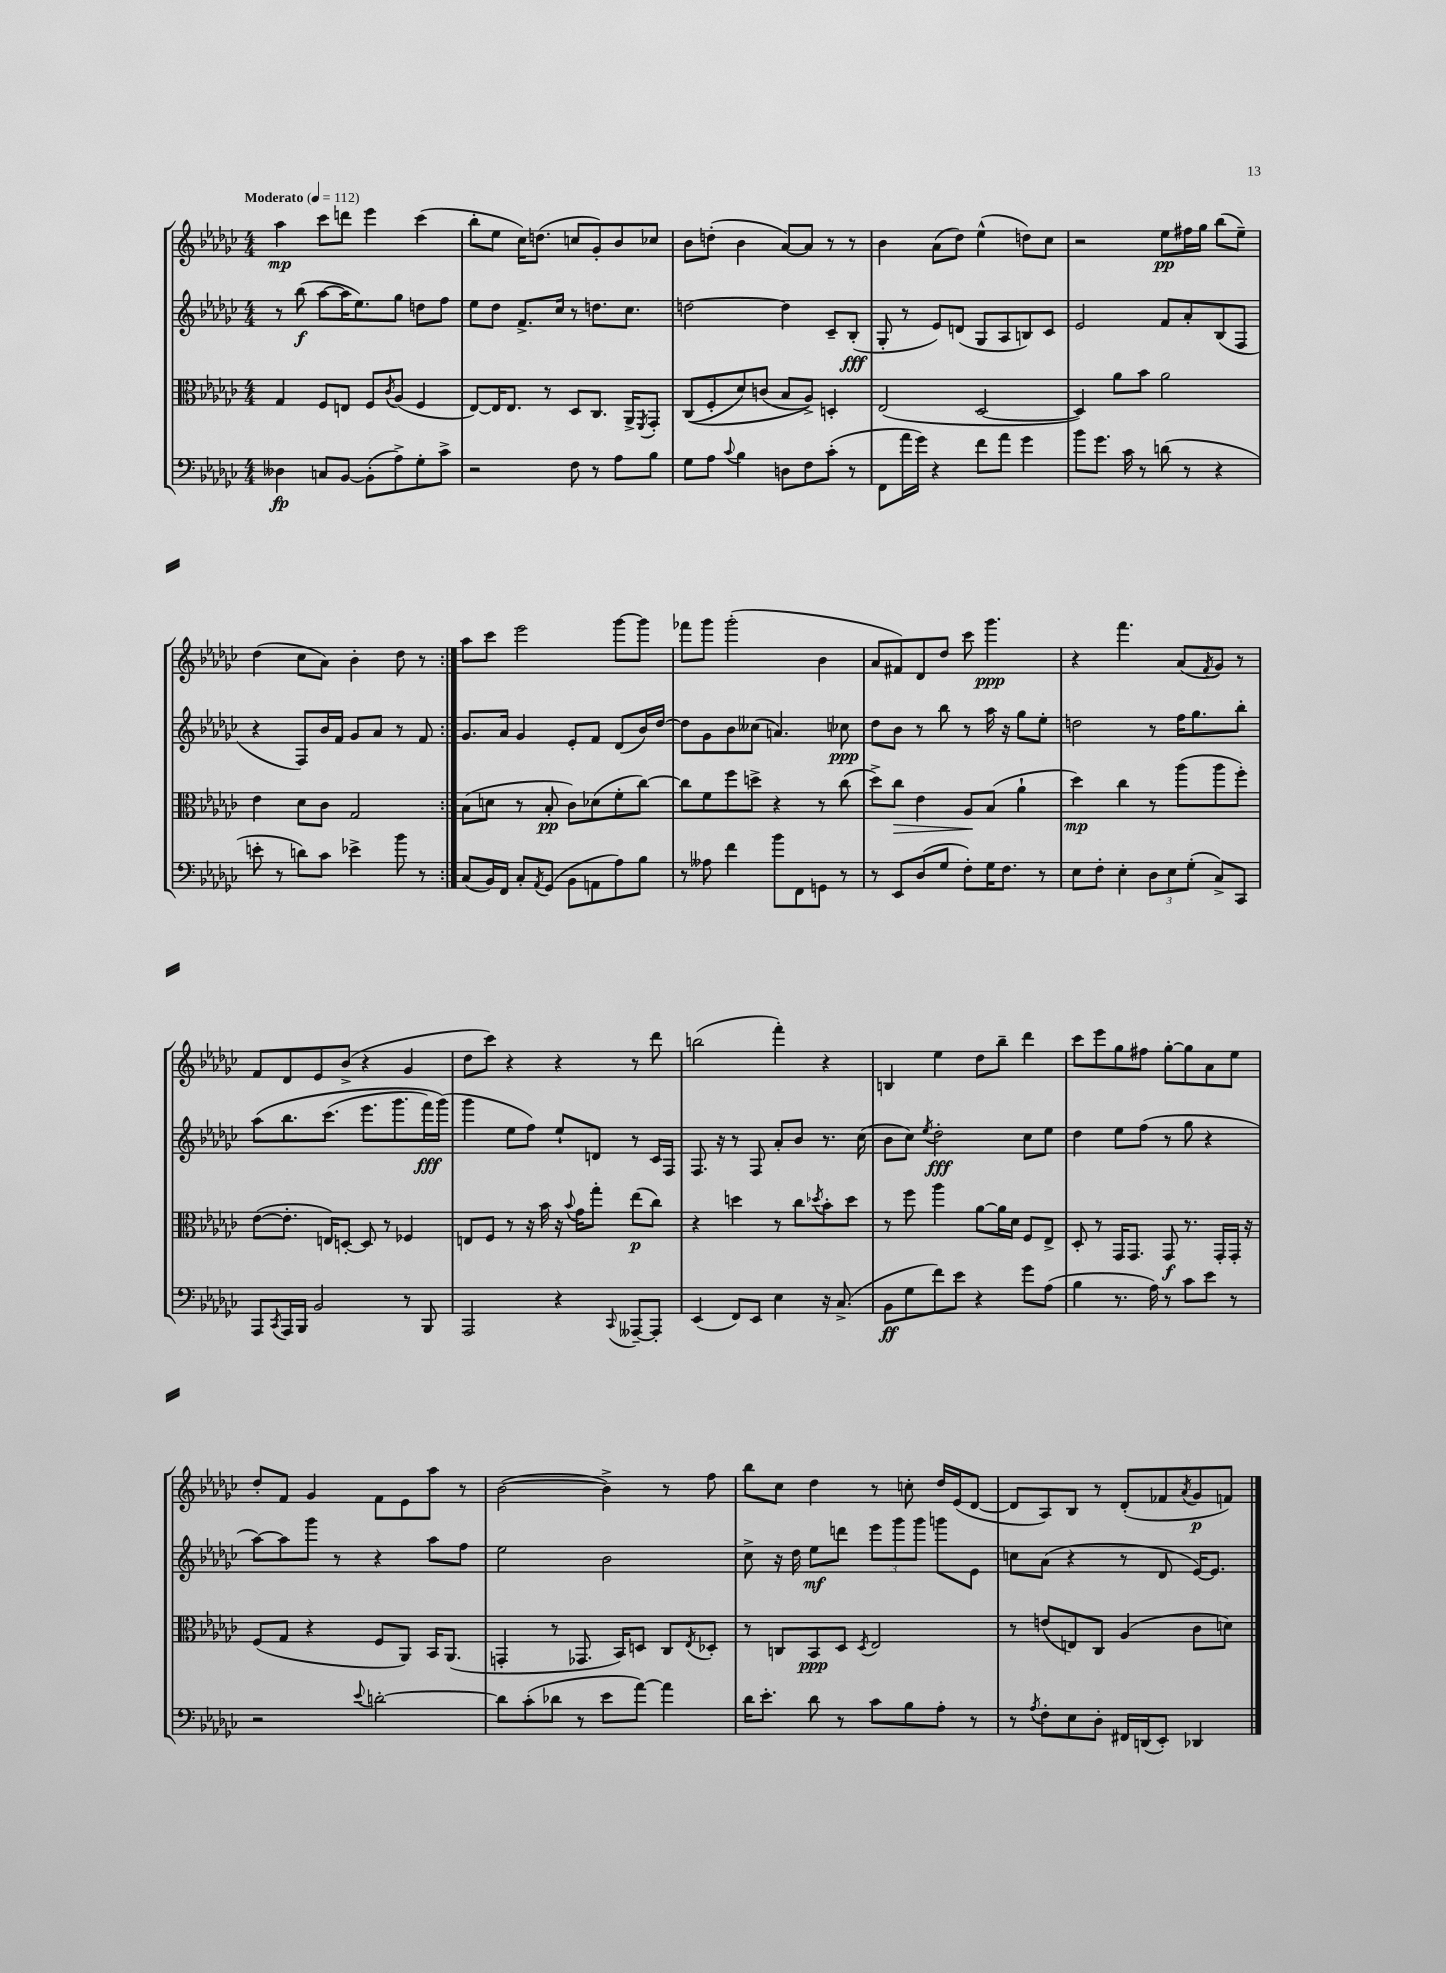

**kern	**dynam	**kern	**dynam	**kern	**dynam	**kern	**dynam
*part4	*part4	*part3	*part3	*part2	*part2	*part1	*part1
*staff4	*staff4	*staff3	*staff3	*staff2	*staff2	*staff1	*staff1
*clefF4	*	*clefC3	*	*clefG2	*	*clefG2	*
*k[b-e-a-d-g-c-]	*	*k[b-e-a-d-g-c-]	*	*k[b-e-a-d-g-c-]	*	*k[b-e-a-d-g-c-]	*
*M4/4	*	*M4/4	*	*M4/4	*	*M4/4	*
*MM112	*	*MM112	*	*MM112	*	*MM112	*
=1	=1	=1	=1	=1	=1	=1	=1
!	!	!	!	!	!	!LO:TX:a:B:t=Moderato	!
4D--X\	fp	4G-/	.	8r	.	4aa-\	mp
.	.	.	.	(8bb-\	f	.	.
8Cn/L	.	8F/L	.	[8aa-\L	.	8ccc-\L	.
[8BB-/J	.	8En/J	.	16aa-\K]	.	8dddn\J	.
.	.	.	.	8.ee-\)	.	.	.
(8BB-'\L]	.	8F/L	.	.	.	4eee-\	.
.	.	8qc-/	.	.	.	.	.
8A-^\)	.	(8A-/J	.	8gg-\J	.	.	.
8G-'\	.	4F/	.	8ddn\L	.	(4ccc-\	.
8c-^\J	.	.	.	8ff\J	.	.	.
=2	=2	=2	=2	=2	=2	=2	=2
2r	.	[8E-/L)	.	8ee-\L	.	8bb-'\L	.
.	.	16E-/K]	.	8dd-\J	.	8ee-\J	.
.	.	8.E-/J	.	.	.	.	.
.	.	.	.	8.f^/L	.	16cc-\KL)	.
.	.	.	.	.	.	(8.ddn\J	.
.	.	8r	.	.	.	.	.
.	.	.	.	16cc-/Jk	.	.	.
8F\	.	8D-/L	.	8r	.	8ccn/L	.
8r	.	8.C-/J	.	8.ddn\L	.	8g-'/)	.
8A-\L	.	.	.	.	.	8b-/	.
.	.	16AA-^/KL	.	8.cc-\J	.	.	.
.	.	8qFF/	.	.	.	.	.
8B-\J	.	8GG-'/J	.	.	.	8cc-X/J	.
=3	=3	=3	=3	=3	=3	=3	=3
8G-\L	.	((8C-/L	.	[2ddn\	.	8b-\L	.
8A-\J	.	8F'/	.	.	.	(8ddn'\J	.
8qqc-/	.	.	.	.	.	.	.
4B-\	.	8d-/)	.	.	.	4b-\	.
.	.	(8cn/J	.	.	.	.	.
8Dn\L	.	8B-/L	.	4dd\]	.	[8a-/L)	.
8F\	.	8A-^/J))	.	.	.	8a-/J]	.
(8c-'\J	.	4Dn'/	.	8c-~/L	.	8r	.
8r	.	.	.	(8B-'/J	fff	8r	.
=4	=4	=4	=4	=4	=4	=4	=4
8FF\L	.	(2E-/	.	8G-'/	.	4b-\	.
16a-\L	.	.	.	8r	.	.	.
16g-\JJ)	.	.	.	.	.	.	.
4r	.	.	.	8e-/L)	.	(8a-\L	.
.	.	.	.	(8dn/J	.	8dd-\J)	.
8f\L	.	[2D-/	.	8G-/L	.	(4ee-^^\	.
8a-\J	.	.	.	8A-/	.	.	.
4g-\	.	.	.	8Bn/)	.	8ddn\L)	.
.	.	.	.	8c-/J	.	8cc-\J	.
=5	=5	=5	=5	=5	=5	=5	=5
8b-\L	.	4D-/])	.	2e-/	.	2r	.
8.g-\J	.	.	.	.	.	.	.
.	.	8a-\L	.	.	.	.	.
16c-\	.	.	.	.	.	.	.
8r	.	8b-\J	.	.	.	.	.
(8dn\	.	2a-\	.	8f/L	.	8ee-\L	pp
8r	.	.	.	8a-'/	.	16ff#X\L	.
.	.	.	.	.	.	16gg-\JJ	.
4r	.	.	.	(8B-/	.	(8bb-\L	.
.	.	.	.	8F/J	.	8ee-~\J)	.
!!LO:LB:g=z
=6	=6	=6	=6	=6	=6	=6	=6
8en'\	.	4e-\	.	4r	.	(4dd-\	.
8r	.	.	.	.	.	.	.
8dn\L)	.	8d-\L	.	8F/L)	.	8cc-\L	.
8c-\J	.	8c-\J	.	16b-/L	.	8a-\J)	.
.	.	.	.	16f/JJ	.	.	.
4e-X^\	.	2G-/	.	8g-/L	.	4b-'\	.
.	.	.	.	8a-/J	.	.	.
8b-\	.	.	.	8r	.	8dd-\	.
8r	.	.	.	8f/	.	8r	.
=7:|!	=7:|!	=7:|!	=7:|!	=7:|!	=7:|!	=7:|!	=7:|!
(8C-/L	.	(8B-\L	.	8.g-/L	.	8aa-\L	.
16BB-/L)	.	8dn\J	.	.	.	8ccc-\J	.
16FF/JJ	.	.	.	16a-/Jk	.	.	.
8C-'/L	.	8r	.	4g-/	.	2eee-\	.
8qAA-/	.	.	.	.	.	.	.
(8GG-/J	.	8B-'/	pp	.	.	.	.
8BB-\L	.	8c-\L)	.	8e-'/L	.	.	.
8AAn\	.	(8d-X\	.	8f/J	.	.	.
8A-\)	.	8f'\	.	(8d-/L	.	[8ggg-\L	.
8B-\J	.	[8cc-\J)	.	16b-/L)	.	8ggg-\J]	.
.	.	.	.	[16dd-/JJ	.	.	.
=8	=8	=8	=8	=8	=8	=8	=8
8r	.	8cc-\L]	.	8dd-\L]	.	8fff-X\L	.
8A--X\	.	8f\	.	8g-\	.	8ggg-\J	.
4f\	.	8ff\	.	8b-\	.	(2ggg-'\	.
.	.	8ddn^\J	.	(8cc--X\J	.	.	.
8b-\L	.	4r	.	4.an/)	.	.	.
8FF\	.	.	.	.	.	.	.
8GGn\J	.	8r	.	.	.	4b-\	.
8r	.	(8cc-\	.	8cc-X\	ppp	.	.
=9	=9	=9	=9	=9	=9	=9	=9
8r	.	8dd-^\L)	.	8dd-\L	.	8a-/L	.
!	!	!	!LO:HP:b	!	!	!	!
8EE-/L	.	8cc-\J	>	8b-\J	.	8f#X/)	.
(8D-/	.	4e-\	.	8r	.	8d-/	.
8G-/J	.	.	.	8bb-\	.	8dd-/J	.
8F'\L)	.	8A-/L	.	8r	.	8ccc-\	.
16G-\K	.	(8B-/J	]	16aa-\	.	4.ggg-\	ppp
8.F\J	.	.	.	16r	.	.	.
.	.	4a-`\	.	8gg-\L	.	.	.
8r	.	.	.	8ee-'\J	.	.	.
=10	=10	=10	=10	=10	=10	=10	=10
8E-\L	.	4dd-\)	mp	2ddn\	.	4r	.
8F'\J	.	.	.	.	.	.	.
4E-'\	.	4cc-\	.	.	.	4.fff\	.
12D-\L	.	8r	.	8r	.	.	.
12E-\	.	.	.	.	.	.	.
.	.	(8aa-\L	.	16ff\KL	.	(8a-/L	.
(12G-'\J	.	.	.	.	.	.	.
.	.	.	.	8.gg-\	.	.	.
.	.	.	.	.	.	8qf/	.
8C-^/L)	.	8aa-\	.	.	.	8g-/J)	.
8CC-/J	.	8ff'\J)	.	8bb-'\J	.	8r	.
!!LO:LB:g=z
=11	=11	=11	=11	=11	=11	=11	=11
8AAA-/L	.	([8e-\L	.	(8aa-\L	.	8f/L	.
8qCC-/	.	.	.	.	.	.	.
16AAA-/L	.	8.e-'\J]	.	8.bb-\	.	8d-/	.
16BBB-/JJ	.	.	.	.	.	.	.
2BB-/	.	.	.	.	.	8e-/	.
.	.	16En/KL)	.	(8.ccc-\J	.	.	.
.	.	[8Dn'/J	.	.	.	(8b-^/J	.
.	.	8D/]	.	8.eee-\L	.	4r	.
.	.	8r	.	.	.	.	.
.	.	.	.	8.ggg-\	.	.	.
8r	.	4F-X/	.	.	.	4g-/	.
8BBB-/	.	.	.	16fff\L)	fff	.	.
.	.	.	.	(16ggg-\JJ)	.	.	.
=12	=12	=12	=12	=12	=12	=12	=12
2AAA-/	.	8En/L	.	4ggg-\	.	8dd-\L	.
.	.	8F/J	.	.	.	8ccc-\J)	.
.	.	8r	.	8ee-\L	.	4r	.
.	.	16r	.	8ff\J)	.	.	.
.	.	16b-\	.	.	.	.	.
4r	.	16r	.	8ee-`/L	.	4r	.
.	.	8qqb-/	.	.	.	.	.
.	.	16g-\KL	.	.	.	.	.
.	.	8gg-'\J	.	8dn/J	.	.	.
8qqCC-/	.	.	.	.	.	.	.
[8AAA--X~/L	.	(8ee-\L	p	8r	.	8r	.
8AAA--'/J]	.	8cc-\J)	.	16c-/LL	.	8ddd-\	.
.	.	.	.	16F/JJ	.	.	.
=13	=13	=13	=13	=13	=13	=13	=13
(4EE-/	.	4r	.	8.F/	.	(2bbn\	.
.	.	.	.	16r	.	.	.
8FF/L)	.	4ddn\	.	8r	.	.	.
8EE-/J	.	.	.	8F/	.	.	.
4E-\	.	8r	.	8a-'/L	.	4fff'\)	.
.	.	8cc-\L	.	8b-/J	.	.	.
.	.	8qdd-X/	.	.	.	.	.
16r	.	8b-'\	.	8.r	.	4r	.
(8.C-^/	.	.	.	.	.	.	.
.	.	8dd-\J	.	.	.	.	.
.	.	.	.	(16cc-\	.	.	.
=14	=14	=14	=14	=14	=14	=14	=14
8BB-\L	ff	8r	.	8b-\L	.	4Bn/	.
8G-\	.	8ff\	.	8cc-\J)	.	.	.
.	.	.	.	8qee-/	.	.	.
8f\)	.	4aa-\	.	2dd-'\	fff	4ee-\	.
8e-\J	.	.	.	.	.	.	.
4r	.	[8a-\L	.	.	.	8dd-\L	.
.	.	16a-\L]	.	.	.	8bb-~\J	.
.	.	16d-\JJ	.	.	.	.	.
8g-\L	.	8F/L	.	8cc-\L	.	4ddd-\	.
(8A-\J	.	8E-^/J	.	8ee-\J	.	.	.
=15	=15	=15	=15	=15	=15	=15	=15
4B-\	.	8D-'/	.	4dd-\	.	8ccc-\L	.
.	.	8r	.	.	.	8eee-\	.
8.r	.	16GG-/KL	.	8ee-\L	.	8gg-\	.
.	.	8.GG-/J	.	.	.	.	.
.	.	.	.	(8ff\J	.	8ff#X\J	.
16A-\)	.	.	.	.	.	.	.
8r	.	8GG-/	f	8r	.	[8gg-'\L	.
8c-\L	.	8.r	.	8gg-\	.	8gg-\]	.
8e-\J	.	.	.	4r	.	8a-\	.
.	.	16GG-'/LL	.	.	.	.	.
8r	.	16GG-'/JJ	.	.	.	8ee-\J	.
.	.	16r	.	.	.	.	.
!!LO:LB:g=z
=16	=16	=16	=16	=16	=16	=16	=16
2r	.	(8F/L	.	[8aa-\L)	.	8dd-'/L	.
.	.	8G-/J	.	8aa-\]	.	8f/J	.
.	.	4r	.	8ggg-\J	.	4g-/	.
.	.	.	.	8r	.	.	.
8qqe-/	.	.	.	.	.	.	.
[2dn'\	.	8F/L	.	4r	.	8f\L	.
.	.	8AA-/J)	.	.	.	8e-\	.
.	.	16BB-/KL	.	8aa-\L	.	8aa-\J	.
.	.	(8.AA-/J	.	.	.	.	.
.	.	.	.	8ff\J	.	8r	.
=17	=17	=17	=17	=17	=17	=17	=17
8d\L]	.	4GGn'/	.	2ee-\	.	([2b-\	.
(8c-'\	.	.	.	.	.	.	.
8d-X\J	.	8r	.	.	.	.	.
8r	.	8.GG-X/	.	.	.	.	.
8e-\L	.	.	.	2b-\	.	4b-^\])	.
.	.	16BB-/KL)	.	.	.	.	.
[8a-\J)	.	8Dn/J	.	.	.	.	.
4a-\]	.	8C-/L	.	.	.	8r	.
.	.	8qE-/	.	.	.	.	.
.	.	8D-X'/J	.	.	.	8ff\	.
=18	=18	=18	=18	=18	=18	=18	=18
16d-\KL	.	8r	.	8cc-^\	.	8bb-\L	.
8.e-'\J	.	.	.	.	.	.	.
.	.	8Cn/L	.	16r	.	8cc-\J	.
.	.	.	.	16dd-\	.	.	.
8d-\	.	8BB-/	ppp	8ee-\L	mf	4dd-\	.
8r	.	8D-/J	.	8dddn\J	.	.	.
.	.	8qD-/	.	.	.	.	.
8c-\L	.	2E-/	.	12eee-\L	.	8r	.
.	.	.	.	12ggg-\	.	.	.
8B-\	.	.	.	.	.	8ccn'\	.
.	.	.	.	12ggg-\J	.	.	.
8A-'\J	.	.	.	8gggn\L	.	16dd-/LL	.
.	.	.	.	.	.	(16e-/J	.
8r	.	.	.	8e-\J	.	[8d-/J	.
=19	=19	=19	=19	=19	=19	=19	=19
8r	.	8r	.	8ccn\L	.	8d-/L]	.
8qA-/	.	.	.	.	.	.	.
8F'\L	.	(8en/L	.	(8a-\J	.	8A-/)	.
8E-\	.	8En/)	.	4r	.	8B-/J	.
8D-'\J	.	8C-/J	.	.	.	8r	.
16FF#X/LL	.	(4A-/	.	8r	.	(8d-'/L	.
(16DDn/J	.	.	.	.	.	.	.
8EE-'/J)	.	.	.	8d-/	.	8f-X/	.
.	.	.	.	.	.	8qa-/	.
4DD-X/	.	8c-\L	.	[16e-/KL)	.	8g-/	p
.	.	.	.	8.e-/J]	.	.	.
.	.	8dn\J)	.	.	.	8fn/J)	.
==	==	==	==	==	==	==	==
*-	*-	*-	*-	*-	*-	*-	*-
